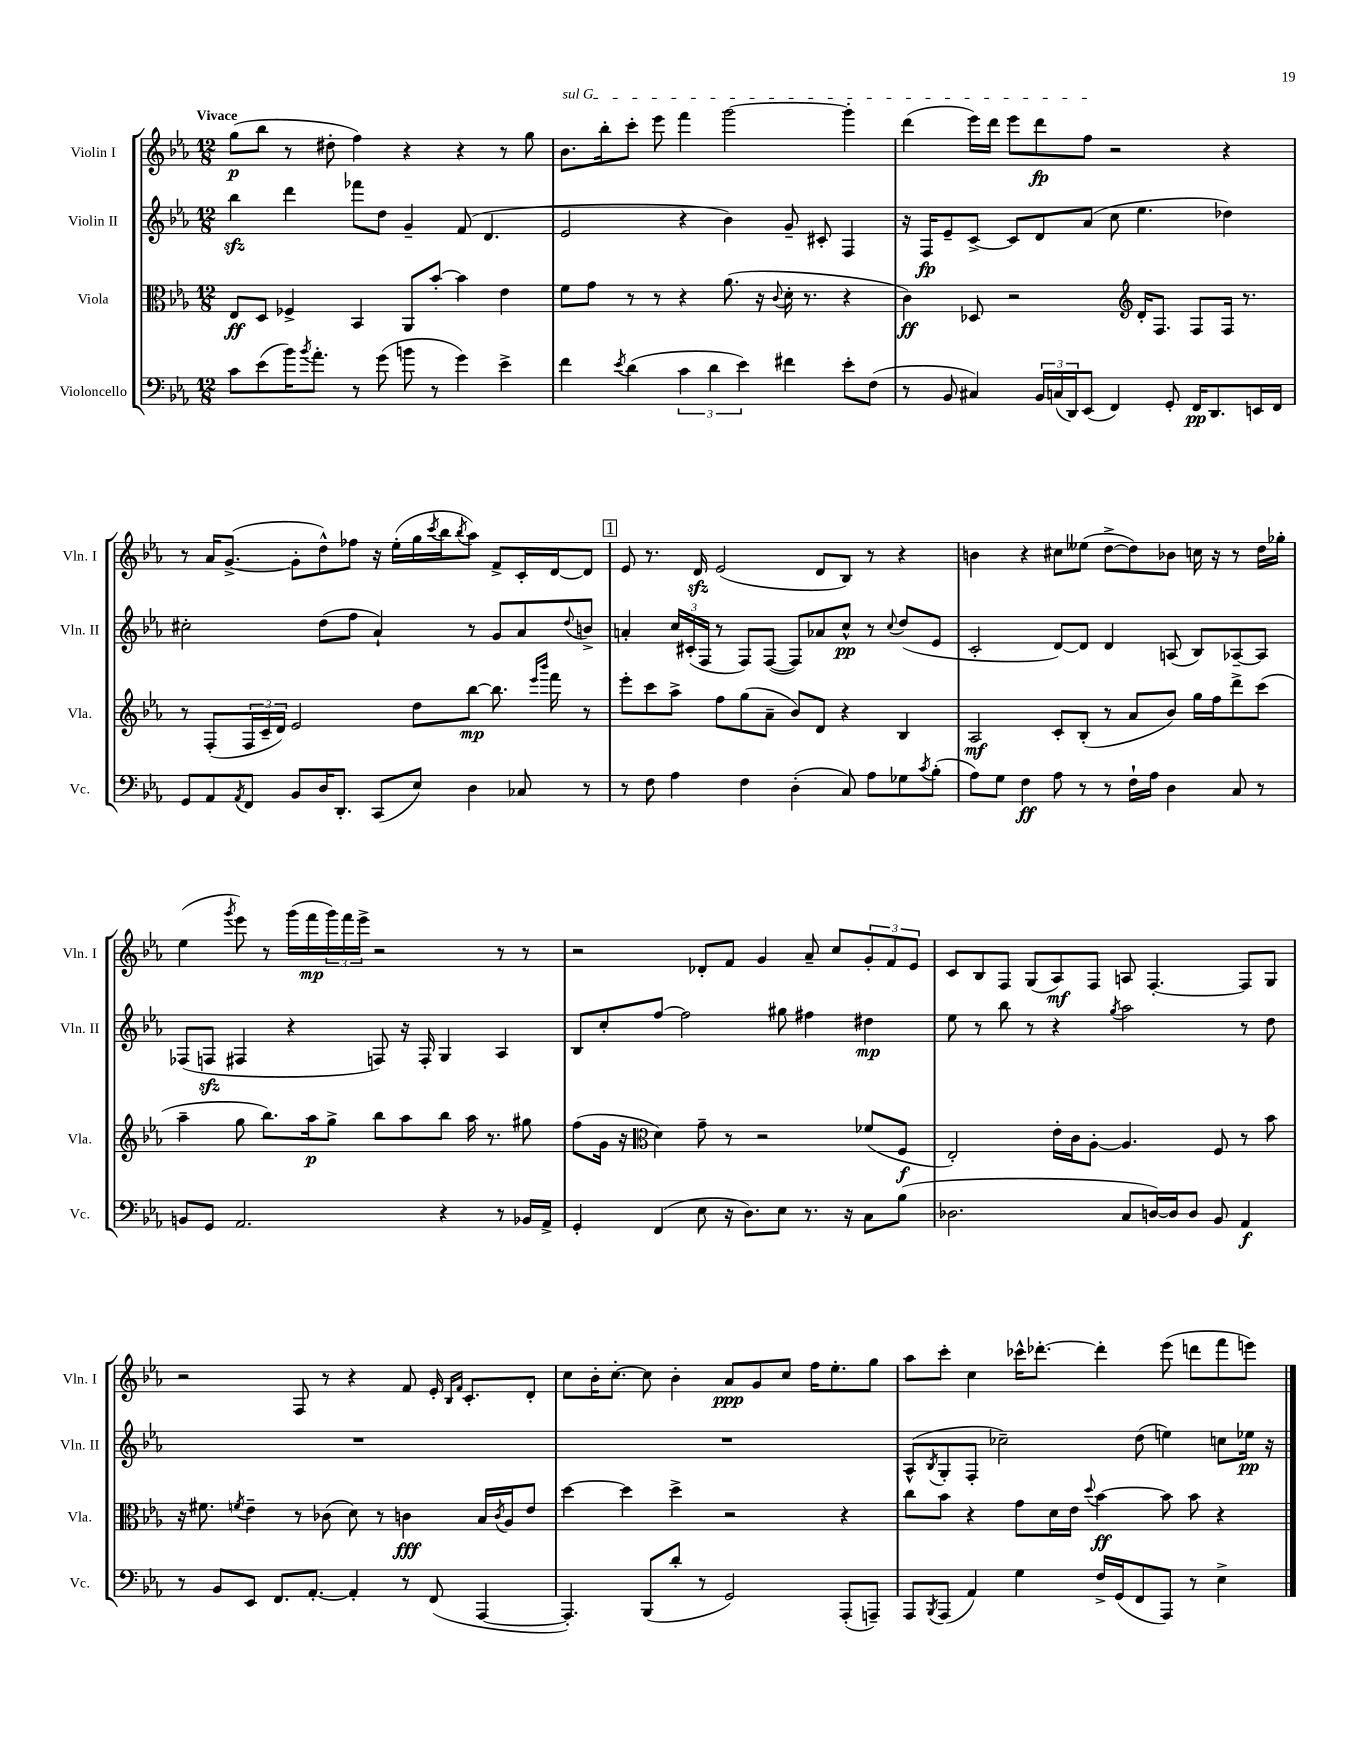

**kern	**kern	**kern	**kern
*staff4	*staff3	*staff2	*staff1
*clefF4	*clefC3	*clefG2	*clefG2
*k[b-e-a-]	*k[b-e-a-]	*k[b-e-a-]	*k[b-e-a-]
*M12/8	*M12/8	*M12/8	*M12/8
8c	8E-	4bb-	(8gg
(8e-	8D	.	8bb-
16b-)	4F-^	4ddd	8r
8qb-	.	.	.
8.a-'	.	.	.
.	.	.	8dd#'
8r	4BB-	8fff-	4ff)
(8g	.	8dd	.
8b	8AA-	4g~	4r
8r	[8b-'	.	.
4g)	4b-]	(8f	4r
.	.	4.d	.
4e-^	4e-	.	8r
.	.	.	8gg
=	=	=	=
4f	8f	2e-	8.b-
.	8g	.	.
.	.	.	16bb-'
8qe-	.	.	.
(4d	8r	.	8ccc'
.	8r	.	8eee-
6c	4r	4r	4fff
6d	.	.	.
.	(8.a-	4b-)	[2ggg
6e-)	.	.	.
.	16r	.	.
.	8qqc	.	.
4f#	16d'	8g~	.
.	8.r	.	.
.	.	8c#'	.
8e-'	4r	4F	4ggg']
(8F	.	.	.
=	=	=	=
8r	4c)	16r	(4ddd
.	.	16F	.
8BB-	.	8e-~	.
4C#)	8D-	[8c^	16eee-)
.	.	.	16ddd
.	2r	8c]	8eee-
24BB-	.	8d	8ddd
(24C	.	.	.
24DD)	.	.	.
(8EE-	.	(8a-	8ff
4FF)	.	8cc	2r
*	*clefG2	*	*
.	16d'	4.ee-	.
.	8.F	.	.
8GG'	.	.	.
16FF	8F	.	.
8.DD	.	.	.
.	16F	4dd-)	4r
.	8.r	.	.
16EE	.	.	.
16FF	.	.	.
=	=	=	=
8GG	8r	2cc#'	8r
8AA-	(8F'	.	16a-
.	.	.	([8.g^
8qAA-	.	.	.
8FF	24F	.	.
.	24c~	.	.
.	24d)	.	.
8BB-	2e-	.	8g']
16D	.	(8dd	8dd^^)
8.DD'	.	.	.
.	.	8ff	8ff-
(8CC	.	4a-`)	16r
.	.	.	(16ee-'
8E-)	8dd	.	16gg
.	.	.	8qccc
.	.	.	16bb-
.	.	.	8qbb-
4D	[8bb-	8r	8aa-)
.	8.bb-]	8g	8f^
8C-	.	8a-	16c'
.	16qqeee-	.	.
.	16qqbbb-	.	.
.	16fff	.	[16d
.	.	8qqdd	.
8r	8r	8b^	8d]
=	=	=	=
8r	8eee-'	4a'	8e-
8F	8ccc	.	8.r
4A-	8aa-^	24cc	.
.	.	(24c#'	.
.	.	.	16d
.	.	24F	.
.	8ff	8r	(2e-
4F	(8gg	8F)	.
.	8a-~	([8F	.
(4D'	8b-)	8F])	.
.	8d	8a-	8d
8C)	4r	8cc^^	8B-)
8A-	.	8r	8r
.	.	8qqcc	.
8G-	4B-	(8dd	4r
8qc	.	.	.
(8B-'	.	8e-	.
=	=	=	=
8A-)	2A-	2c'	4b
8G	.	.	.
4F	.	.	4r
8A-	8c'	[8d)	8cc#
8r	(8B-'	8d]	(8ee--
8r	8r	4d	[8dd^
16F`	8a-	.	8dd])
16A-	.	.	.
4D	8b-)	(8A	8b-
.	16gg	8B-)	16cc
.	16ff	.	16r
8C	8ddd^	[8A-~	8r
8r	(8ccc	8A-]	16dd
.	.	.	16gg-'
=	=	=	=
8BB	4aa-~	(8F-	(4ee-
8GG	.	8F	.
.	.	.	8qggg
2.AA-	8gg	4F#	8eee-)
.	8.bb-)	.	8r
.	.	4r	(16ggg
.	16aa-	.	16fff
.	8gg^	.	24ggg)
.	.	.	24fff
.	.	.	24eee-^
.	8bb-	8F)	2r
.	8aa-	16r	.
.	.	16F'	.
4r	8bb-	4G	.
.	16aa-	.	.
.	8.r	.	.
8r	.	4A-	8r
16BB-	8gg#	.	8r
16AA-^	.	.	.
=	=	=	=
4GG'	(8ff	8B-	2r
.	16g	8cc'	.
.	16r	.	.
*	*clefC3	*	*
(4FF	4d)	[8ff	.
.	.	2ff]	.
8E-	8g~	.	8d-'
16r	8r	.	8f
8.D)	.	.	.
.	2r	.	4g
8E-	.	8gg#	.
8.r	.	4ff#	8a-~
.	.	.	8cc
16r	.	.	.
8C	(8f-	4dd#	12g'
.	.	.	12f
(8B-	8F	.	.
.	.	.	12e-
=	=	=	=
2.D-	2E-')	8ee-	8c
.	.	8r	8B-
.	.	8bb-	8F
.	.	8r	(8G
.	16e-'	4r	8A-)
.	16c	.	.
.	[8A-'	.	8F
.	.	8qgg	.
8C	4.A-]	2aa-	8A
[16D)	.	.	[4.F'
16D]	.	.	.
8D	.	.	.
8BB-	8F	.	.
4AA-	8r	8r	8F]
.	8b-	8dd	8G
=	=	=	=
8r	16r	1.r	2r
.	8.f#	.	.
8BB-	.	.	.
.	8qf	.	.
8EE-	4e-~	.	.
8.FF	.	.	.
.	8r	.	8F
[8.AA-'	.	.	.
.	(8c-	.	8r
4AA-']	8d)	.	4r
.	8r	.	.
8r	4c	.	8f
(8FF	.	.	16e-'
.	.	.	16qqB-
.	.	.	16qqf
.	.	.	8.c'
[4AAA-	16B-	.	.
.	8qc	.	.
.	16A-	.	.
.	8e-	.	8d'
=	=	=	=
4.AAA-'])	[4dd	1.r	8cc
.	.	.	16b-'
.	.	.	[8.cc'
.	4dd]	.	.
(8BBB-	.	.	8cc]
8d'	4dd^	.	4b-'
8r	.	.	.
2GG)	2r	.	8a-
.	.	.	8g
.	.	.	8cc
.	.	.	16ff
.	.	.	8.ee-'
(8AAA-'	4r	.	.
8AAA~)	.	.	8gg
=	=	=	=
8AAA-	8cc	(8A-^^	8aa-
8qBBB-	.	8qB-	.
(8AAA-	8b-	8G'	8ccc'
4AA-)	4r	8F'	4cc
.	.	2cc-~)	.
4G	8g	.	16ccc-^^
.	.	.	[8.ddd-'
.	16d	.	.
.	16e-	.	.
.	8qqdd	.	.
16F^	[4b-	.	4ddd-']
(16GG	.	.	.
8FF	.	(8dd	.
8AAA-)	8b-]	4ee)	(8eee-
8r	8b-	.	8ddd
4E-^	4r	8cc	8fff
.	.	16ee-	8eee)
.	.	16r	.
==	==	==	==
*-	*-	*-	*-
